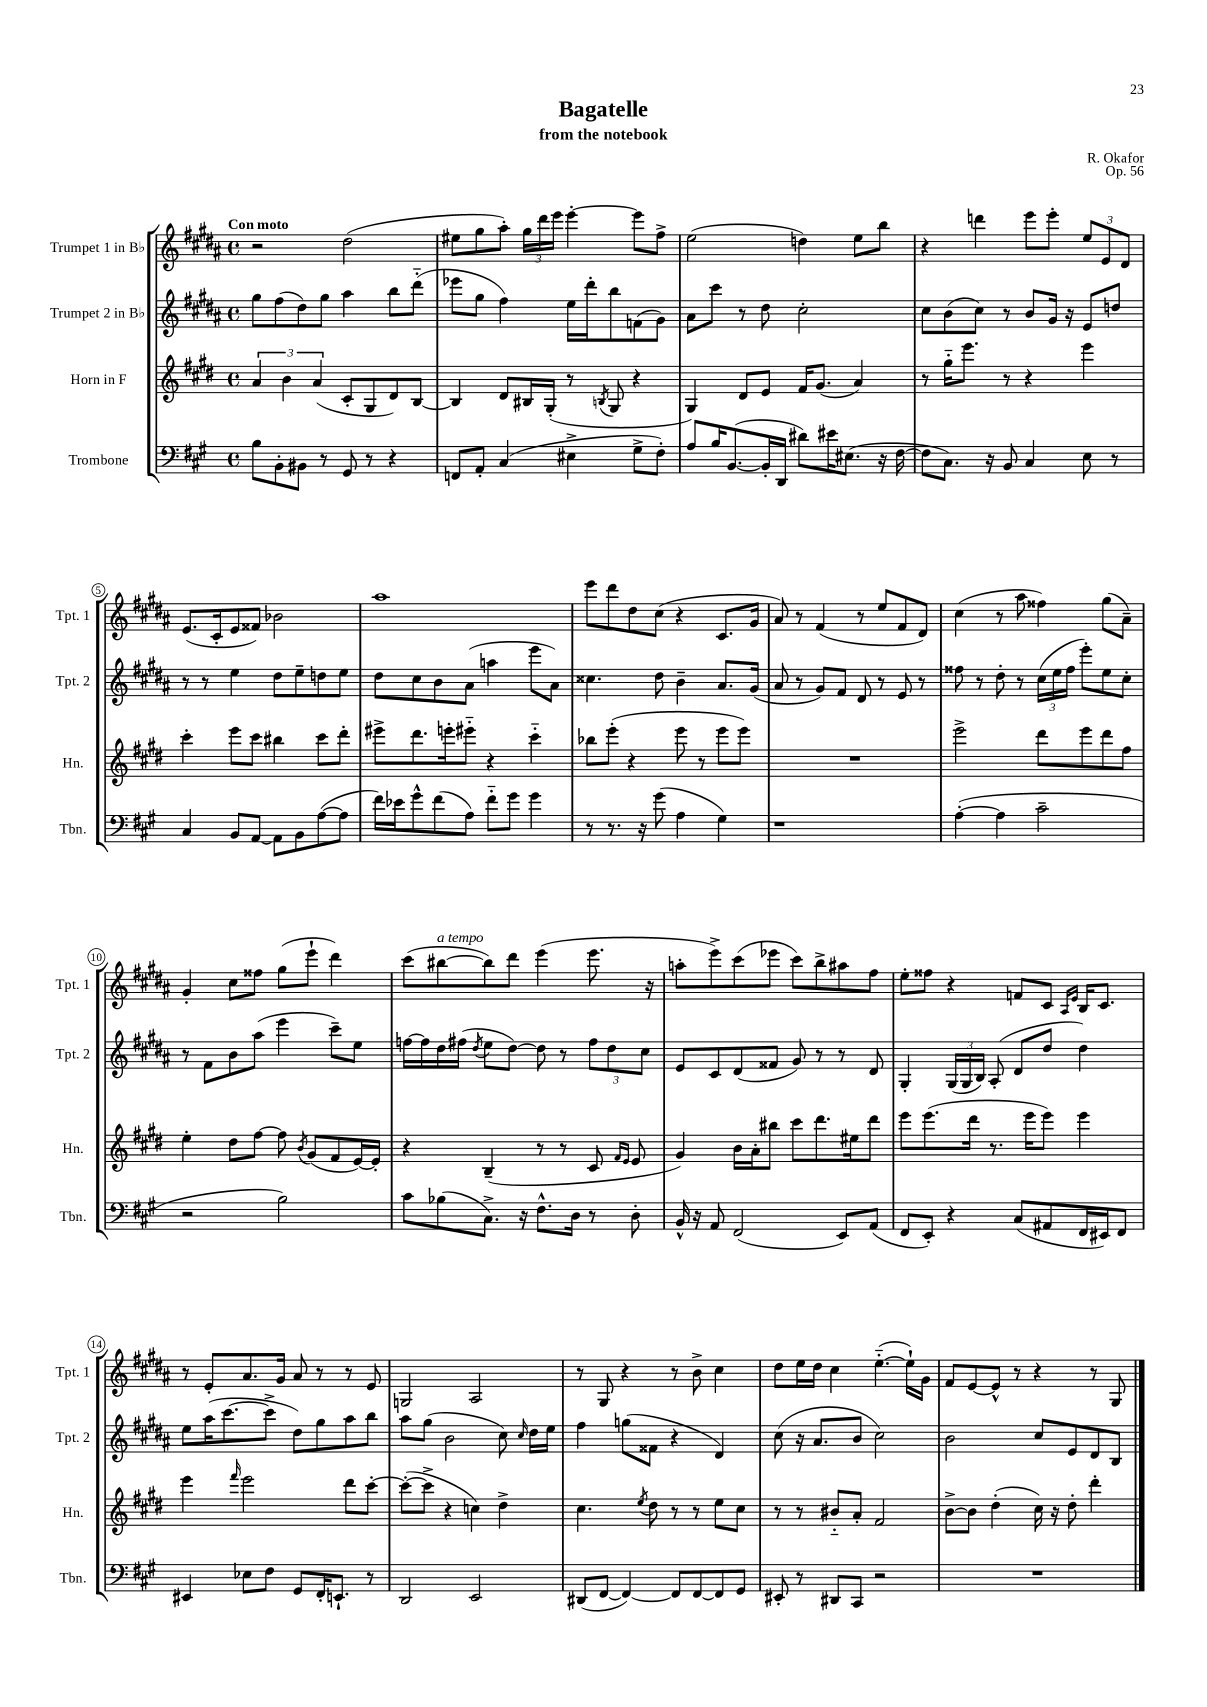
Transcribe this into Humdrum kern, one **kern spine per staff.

**kern	**kern	**kern	**kern
*part4	*part3	*part2	*part1
*staff4	*staff3	*staff2	*staff1
*I"Trombone	*I"Horn in F	*I"Trumpet 2 in B♭	*I"Trumpet 1 in B♭
*I'Tbn.	*I'Hn.	*I'Tpt. 2	*I'Tpt. 1
*clefF4	*clefG2	*clefG2	*clefG2
*k[f#c#g#]	*k[f#c#g#d#]	*k[f#c#g#d#a#]	*k[f#c#g#d#a#]
*M4/4	*M4/4	*M4/4	*M4/4
*met(c)	*met(c)	*met(c)	*met(c)
=1	=1	=1	=1
!	!	!	!LO:TX:a:B:t=Con moto
8B\L	6a/	8gg#\L	2r
8BB'\	.	(8ff#\	.
.	6b\	.	.
8BB#X\J	.	8dd#\)	.
.	(6a/	.	.
8r	.	8gg#\J	.
8GG#/	8c#'/L	4aa#\	(2dd#\
8r	8G#/	.	.
4r	8d#/)	8bb\L	.
.	[8B/J	(8ddd#\J	.
=2	=2	=2	=2
8FFn/L	4B/]	8eee-X\L	8ee#X\L
8AA'/J	.	8gg#\J	8gg#\
(4C#/	8d#/L	4ff#\)	8aa#'\J)
.	16B#X/L	.	24gg#\LL
.	.	.	24ddd#\
.	(16G#'/JJ	.	.
.	.	.	24eee\JJ
4E#X^\	8r	16ee\LL	[4eee'\
.	.	16ddd#'\J	.
.	8qBn/	.	.
.	8G#/	8bb\	.
8G#^\L	4r	(8fn\	8eee\L]
8F#'\J)	.	8g#\J)	8ff#^\J
=3	=3	=3	=3
8A/L	4G#/)	8a#\L	(2ee\
16B/K	.	8ccc#\J	.
([8.BB/	.	.	.
.	8d#/L	8r	.
16BB'/L]	8e/J	8dd#\	.
16DD/JJ	.	.	.
8d#X\L)	16f#/KL	2cc#'\	4ddn\)
.	(8.g#/J	.	.
16e#X\K	.	.	.
(8.E#X\J	.	.	.
.	4a/)	.	8ee\L
16r	.	.	8bb\J
[16F#\	.	.	.
=4	=4	=4	=4
8F#\L]	8r	8cc#\L	4r
8.C#\J)	16gg#\KL	(8b\	.
.	8.eee\J	.	.
.	.	8cc#\J)	4dddn\
16r	.	.	.
8BB/	8r	8r	.
4C#/	4r	8b/L	8eee\L
.	.	16g#/Jk	8eee'\J
.	.	16r	.
8E\	4eee\	8e/L	12ee/L
.	.	.	12e/
8r	.	8ddn/J	.
.	.	.	12d#/J
!!LO:LB:g=z
=5	=5	=5	=5
4C#/	4ccc#'\	8r	(8.e/L
.	.	8r	.
.	.	.	16c#'/k
8BB/L	8eee\L	4ee\	8e/
[8AA/J	8ccc#\J	.	8f##X/J)
8AA\L]	4bb#X\	8dd#\L	2b-X\
8BB\	.	8ee~\	.
([8A\	8ccc#\L	8ddn\	.
8A\J]	8ddd#'\J	8ee\J	.
=6	=6	=6	=6
16f#\LL)	8eee#X^\L	8dd#\L	1aa#
16e-X\J	.	.	.
8g#^^\	8.ddd#\	8cc#\	.
(8f#\	.	8b\	.
.	16eeen'\k	.	.
8A\J)	8eee#X\J	(8a#\J	.
8f#\L	4r	4aan\	.
8g#\J	.	.	.
4g#\	4ccc#\	8eee\L	.
.	.	8a#\J)	.
=7	=7	=7	=7
8r	8bb-X\L	4.cc##X\	8eee\L
8.r	(8eee'\J	.	8ddd#\
.	4r	.	8dd#\
16r	.	.	.
(8g#\	.	8dd#\	(8cc#\J
4A\	8eee\	4b~\	4r
.	8r	.	.
4G#\)	8eee\L	8.a#/L	8.c#/L
.	8eee\J)	.	.
.	.	(16g#/Jk	16g#/Jk
=8	=8	=8	=8
1r	1r	8a#/	8a#/)
.	.	8r	8r
.	.	8g#/L)	(4f#/
.	.	8f#/J	.
.	.	8d#/	8r
.	.	8r	8ee/L
.	.	8e/	8f#/
.	.	8r	8d#/J)
=9	=9	=9	=9
([4A'\	2eee^\	8ff##X\	(4cc#\
.	.	8r	.
4A\]	.	8dd#'\	8r
.	.	8r	8aa#\
2c#~\	8ddd#\L	(24cc#\LL	4ff##X\)
.	.	24ee\	.
.	.	24ff##\JJ	.
.	8eee\	8eee'\L)	.
.	8ddd#\	8ee\	(8gg#\L
.	8ff#\J	8cc#'\J	8a#~\J)
!!LO:LB:g=z
=10	=10	=10	=10
2r	4ee'\	8r	4g#'/
.	.	8f#\L	.
.	8dd#\L	8b\	8cc#\L
.	[8ff#\J	(8aa#\J	8ff##X\J
2B\)	8ff#\]	4eee\	(8gg#\L
.	8qb/	.	.
.	(8g#/L	.	8eee`\J
.	8f#/	8ccc#~\L)	4ddd#\)
.	[16e/L)	8ee\J	.
.	16e'/JJ]	.	.
=11	=11	=11	=11
8c#\L	4r	[16ffn\LL	(8ccc#\L
.	.	16ff\]	.
!	!	!	!LO:TX:a:i:t=a tempo
(8B-X\	.	16dd#\	[8bb#X\
.	.	(16ff#X\JJ	.
.	.	8qdd#/	.
8.C#^\J)	(4B~/	8ee\L	8bb#\])
.	.	[8dd#\J)	8ddd#\J
16r	.	.	.
8.F#^^\L	8r	8dd#\]	(4eee\
.	8r	8r	.
16D\Jk	.	.	.
8r	8c#/	12ff#\L	8.eee\
.	.	12dd#\	.
.	16qqf#/LL	.	.
.	16qqe/JJ	.	.
8D'\	8e/	.	.
.	.	12cc#\J	.
.	.	.	16r
=12	=12	=12	=12
16BB^^/	4g#/)	8e/L	8aan'\L
16r	.	.	.
8AA/	.	8c#/	8eee^\)
(2FF#/	16b\LL	(8d#/	(8ccc#\
.	16a'\J	.	.
.	8bb#X\J	8f##X/J	8eee-X\J
.	8ccc#\L	8g#/)	8ccc#\L)
.	8.ddd#\	8r	8bb^\
8EE/L)	.	8r	8aa#X\
.	16ee#X\k	.	.
(8AA/J	8ddd#\J	8d#/	8ff#\J
=13	=13	=13	=13
8FF#/L	8eee\L	4G#'/	8ee'\L
8EE'/J)	(8.eee\	.	8ff##X\J
4r	.	(24G#/LL	4r
.	.	24G#/	.
.	16ddd#\Jk	.	.
.	.	24B/JJ)	.
.	8.r	(8A#'/	.
(8C#/L	.	8d#/L	8fn/L
.	16eee\KL	.	.
8AA#X/	8eee\J)	8dd#/J	8c#/J
.	.	.	16qqA#/LL
.	.	.	16qqe/JJ
16FF#/L	4eee\	4dd#\)	16B/KL
16EE#X/J)	.	.	8.c#/J
8FF#/J	.	.	.
!!LO:LB:g=z
=14	=14	=14	=14
4EE#X/	4eee\	8ee\L	8r
.	.	(16aa#\K	8e'/L
.	.	[8.ccc#\	.
.	16qqfff#/	.	.
8E-X\L	2eee\	.	8.a#/
8F#\J	.	8ccc#^\J]	.
.	.	.	16g#/Jk
8GG#/L	.	8dd#\L)	8a#/
16FF#'/K	.	8gg#\	8r
8.EEn`/J	.	.	.
.	8ddd#\L	8aa#\	8r
8r	[8ccc#'\J	8bb\J	8e/
=15	=15	=15	=15
2DD/	(8ccc#'\L_	8aa#\L	2Gn/
.	8ccc#^\J]	(8gg#\J	.
.	4r	2b\	.
2EE/	4ccn\)	.	2A#/
.	4dd#^\	8cc#\)	.
.	.	16qqcc#/	.
.	.	16dd#\LL	.
.	.	16ee\JJ	.
=16	=16	=16	=16
(8DD#X/L	4.cc#\	4ff#\	8r
[8FF#/J	.	.	8G#/
4FF#/_)	.	(8ggn\L	4r
.	8qee/	.	.
.	8dd#\	8f##X\J	.
8FF#/L]	8r	4r	8r
[8FF#/	8r	.	8b^\
8FF#/]	8ee\L	4d#/)	4cc#\
8GG#/J	8cc#\J	.	.
=17	=17	=17	=17
8EE#X'/	8r	(8cc#\	8dd#\L
8r	8r	16r	16ee\L
.	.	8.a#/L	16dd#\JJ
8DD#X/L	8b#X/L	.	4cc#\
8CC#/J	8a'/J	8b/J	.
2r	2f#/	2cc#\)	([4.ee\
.	.	.	16ee`\LL])
.	.	.	16g#\JJ
=18	=18	=18	=18
1r	[8b^\L	2b\	8f#/L
.	8b\J]	.	[8e/
.	(4dd#'\	.	8e^^/J]
.	.	.	8r
.	16cc#\)	8cc#/L	4r
.	16r	.	.
.	8dd#'\	8e/	.
.	4ddd#'\	8d#/	8r
.	.	8B/J	8G#/
==	==	==	==
*-	*-	*-	*-
